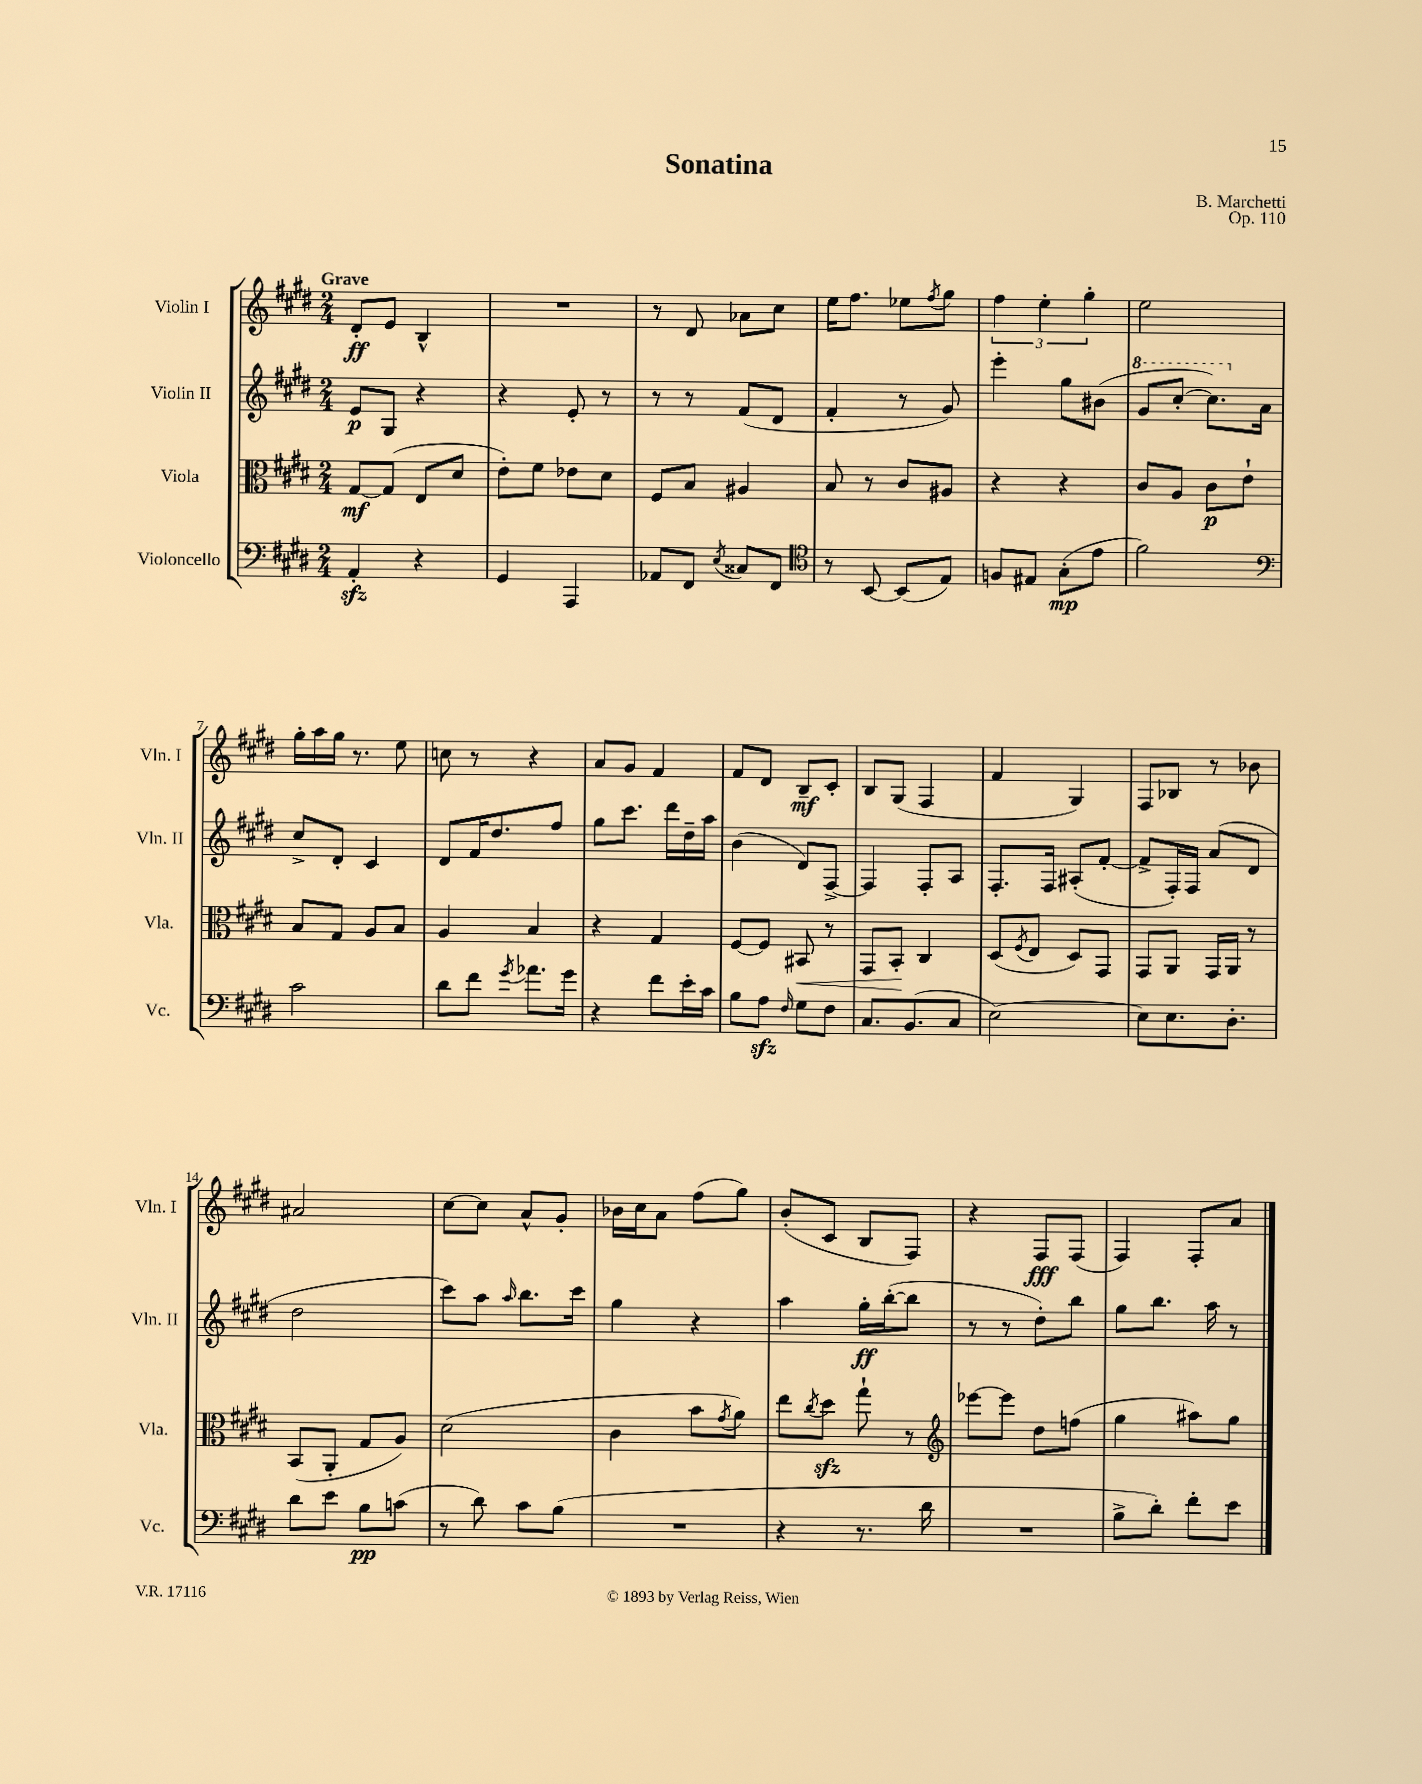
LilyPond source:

\header { title = "Sonatina" composer = "B. Marchetti" opus = "Op. 110" }
<<
\new StaffGroup <<
\new Staff = "s0" \with { instrumentName = "Violin I" shortInstrumentName = "Vln. I" } {
    \clef treble \key e \major \numericTimeSignature \time 2/4 \tempo "Grave"
    dis'8-.\ff e'8 b4-^ |
    R2 |
    r8 dis'8 aes'8 cis''8 |
    e''16 fis''8. ees''8 \acciaccatura { fis''8 } gis''8 |
    \tuplet 3/2 { fis''4 e''4-. gis''4-. } |
    e''2 |
    gis''16-. a''16 gis''16 r8. e''8 |
    c''8 r8 r4 |
    a'8 gis'8 fis'4 |
    fis'8 dis'8 b8--\mf cis'8-. |
    b8 gis8( fis4 |
    fis'4 gis4) |
    fis8 bes8 r8 bes'8 |
    ais'2 |
    cis''8~ cis''8 a'8-^ gis'8-. |
    bes'16 cis''16 a'8 fis''8( gis''8) |
    b'8-.( cis'8 b8 fis8) |
    r4 fis8\fff fis8( |
    fis4) fis8-. a'8 \bar "|." |
}
\new Staff = "s1" \with { instrumentName = "Violin II" shortInstrumentName = "Vln. II" } {
    \clef treble \key e \major \numericTimeSignature \time 2/4
    e'8\p gis8 r4 |
    r4 e'8-. r8 |
    r8 r8 fis'8( dis'8 |
    fis'4-. r8 gis'8) |
    e'''4-. gis''8 bis'8( |
    \ottava #1 gis''8 cis'''8~-. cis'''8.) \ottava #0 a'16 |
    cis''8-> dis'8-. cis'4 |
    dis'8 fis'16 dis''8. fis''8 |
    gis''8 cis'''8. dis'''16 dis''16-- a''16 |
    b'4( dis'8) fis8~-> |
    fis4 fis8-. a8 |
    fis8.-. fis16 ais8-.( fis'8~-. |
    fis'8-> fis16-.) fis16 a'8( dis'8 |
    dis''2 |
    cis'''8) a''8 \grace { a''16 } b''8. cis'''16 |
    gis''4 r4 |
    a''4 gis''16-.\ff b''16~-.( b''8 |
    r8 r8 dis''8-.) b''8 |
    gis''8 b''8. a''16 r8 \bar "|." |
}
\new Staff = "s2" \with { instrumentName = "Viola" shortInstrumentName = "Vla." } {
    \clef alto \key e \major \numericTimeSignature \time 2/4
    gis8~\mf gis8( e8 dis'8 |
    e'8-.) fis'8 ees'8 dis'8 |
    fis8 b8 ais4 |
    b8 r8 cis'8 ais8 |
    r4 r4 |
    cis'8 a8 cis'8\p e'8-! |
    b8 gis8 a8 b8 |
    a4 b4 |
    r4 gis4 |
    fis8~ fis8 bis,8\< r8 |
    gis,8 b,8-.\! cis4 |
    dis8( \acciaccatura { fis8 } e8 dis8) gis,8 |
    gis,8 a,8 gis,16 a,16 r8 |
    b,8( a,8-. gis8 a8) |
    dis'2( |
    cis'4 b'8 \acciaccatura { gis'8 } a'8) |
    e''8 \acciaccatura { cis''8 } dis''8\sfz gis''8-! r8 |
    \clef treble ees'''8~ ees'''8 dis''8 f''8( |
    gis''4 ais''8) gis''8 \bar "|." |
}
\new Staff = "s3" \with { instrumentName = "Violoncello" shortInstrumentName = "Vc." } {
    \clef bass \key e \major \numericTimeSignature \time 2/4
    a,4-.\sfz r4 |
    gis,4 a,,4 |
    aes,8 fis,8 \acciaccatura { e8 } cisis8 fis,8 |
    \clef tenor r8 b,8~ b,8( e8) |
    f8 eis8 gis8-.\mp( e'8 |
    fis'2) |
    \clef bass cis'2 |
    dis'8 fis'8 \acciaccatura { gis'8 } aes'8. gis'16 |
    r4 fis'8 e'16-. cis'16 |
    b8 a8\sfz \grace { fis16 } gis8 fis8 |
    cis8. b,8.( cis8 |
    e2~) |
    e8 e8. dis8.-. |
    dis'8 e'8 b8\pp c'8( |
    r8 dis'8) cis'8 b8( |
    R2 |
    r4 r8. dis'16 |
    R2 |
    b8-> dis'8-.) fis'8-. e'8 \bar "|." |
}
>>
>>
